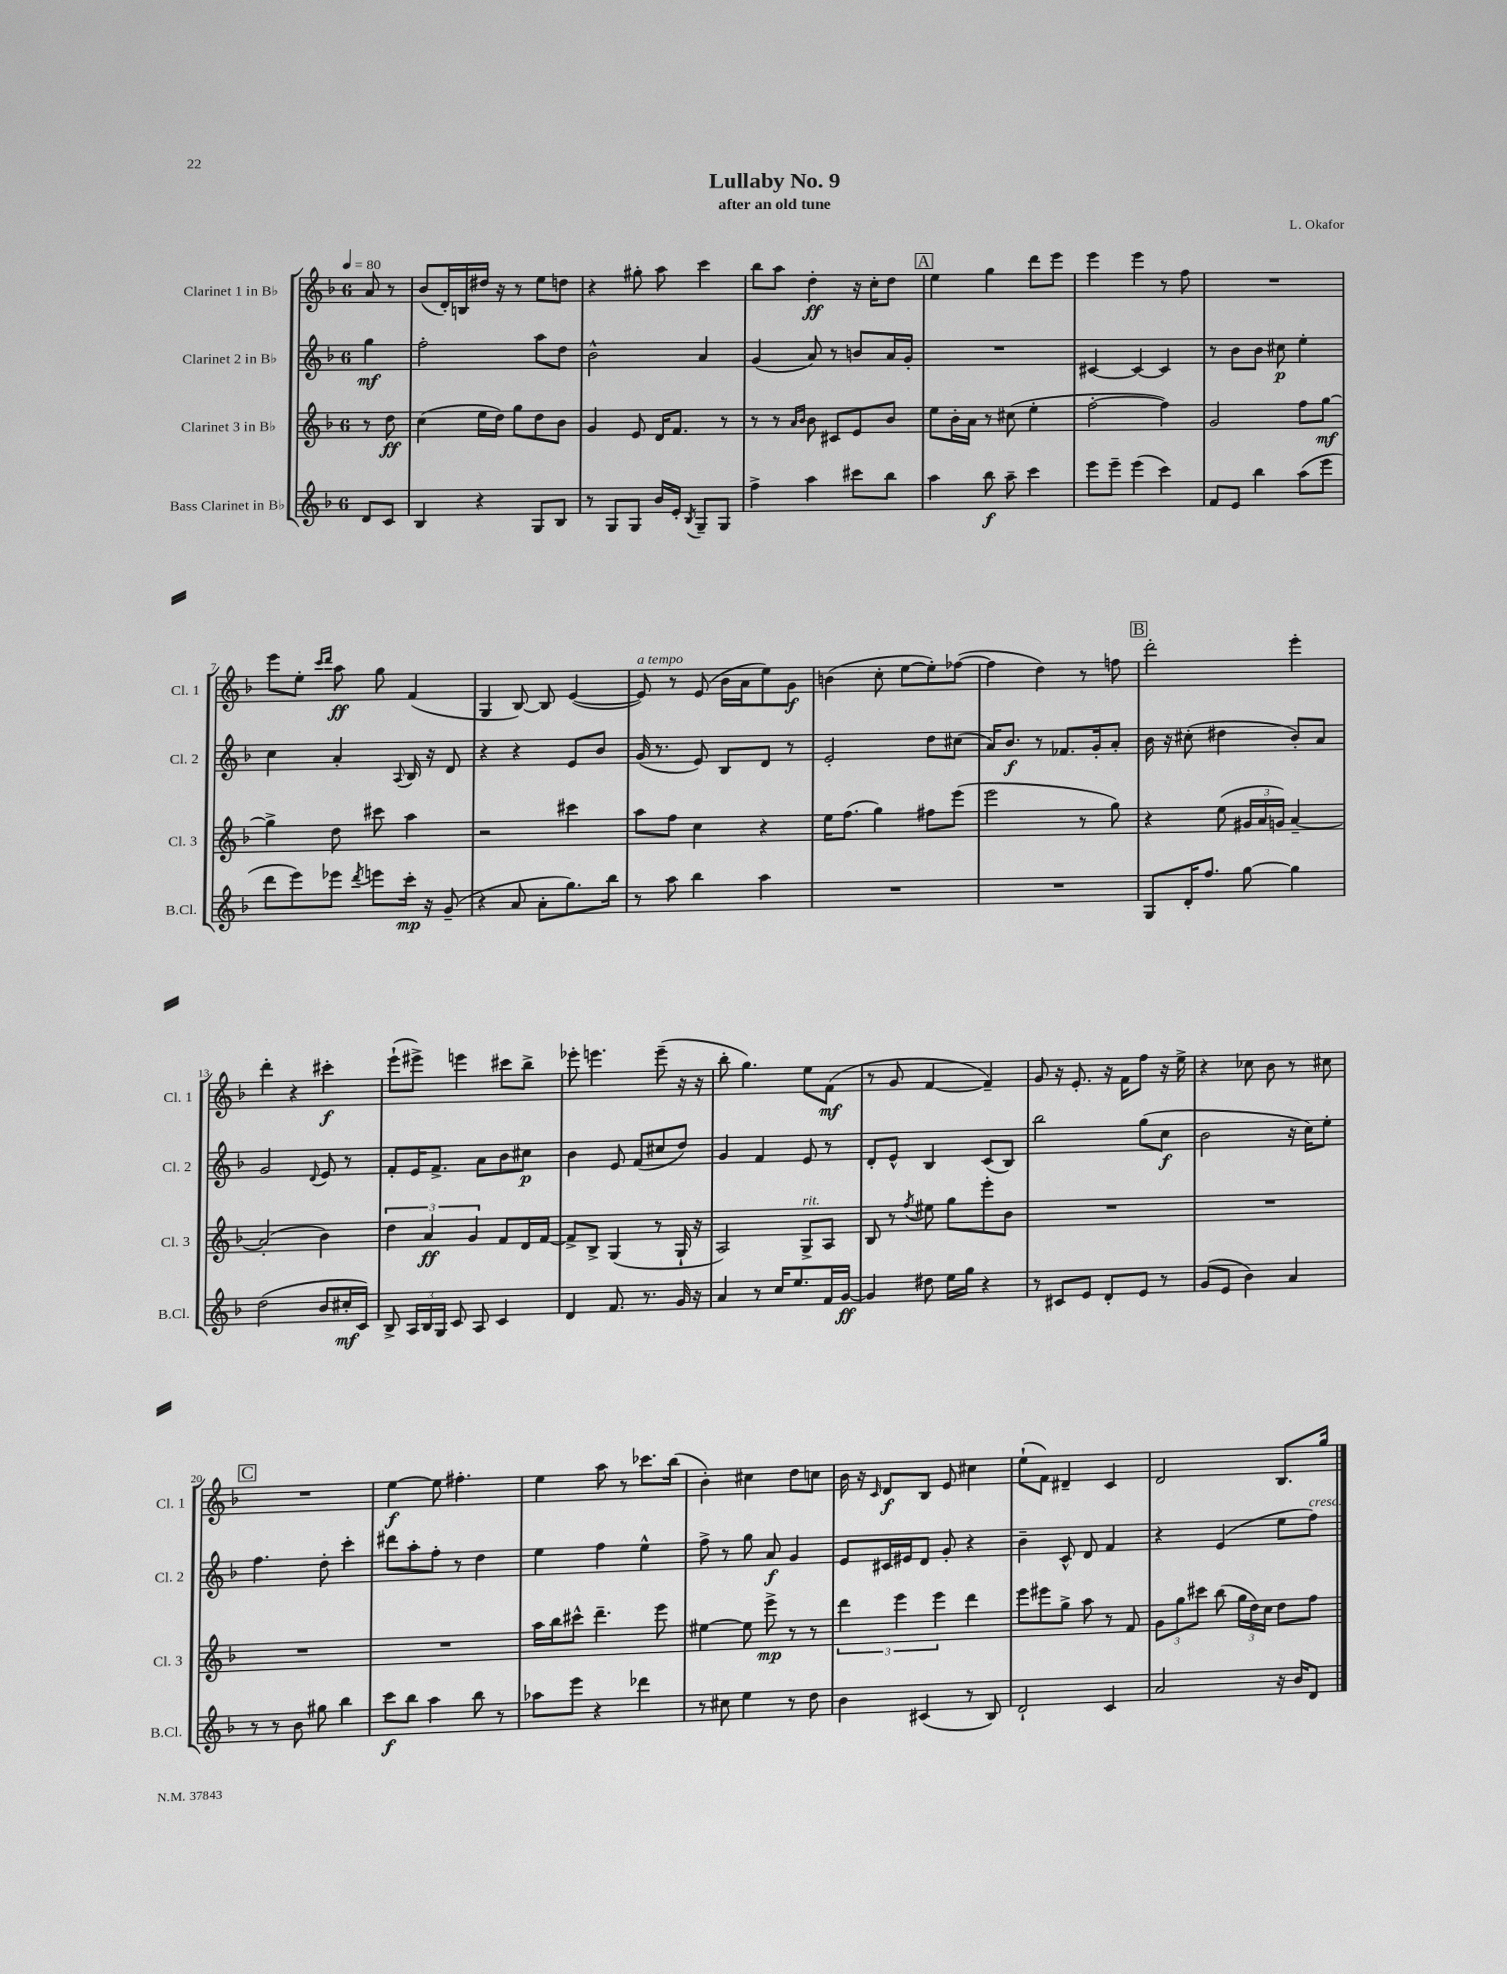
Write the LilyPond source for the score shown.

\header { title = "Lullaby No. 9" composer = "L. Okafor" subtitle = "after an old tune" }
<<
\new StaffGroup <<
\new Staff = "s0" \with { instrumentName = "Clarinet 1 in Bb" shortInstrumentName = "Cl. 1" } {
    \clef treble \key f \major \once \override Staff.TimeSignature.style = #'single-digit \time 6/8 \partial 4 \tempo 4 = 80
    \autoBeamOff a'8 r8 |
    bes'8[( d'16-.) b16 dis''16] r16 r8 e''8[ d''8] |
    r4 gis''8-. a''8 c'''4 |
    bes''8[ a''8] d''4-.\ff r16 c''16[-. d''8] |
    \mark \markup { \box "A" } e''4 g''4 d'''8[ e'''8] |
    e'''4 e'''4 r8 f''8 |
    R2. |
    e'''8[ e''8]-. \grace { c'''16[ d'''16] } a''8\ff g''8 f'4( |
    g4 bes8~) bes8 e'4~( |
    e'8^\markup { \italic "a tempo" }) r8 e'8( bes'16[ a'16 e''8) g'8]\f |
    b'4( c''8-. e''8[~ e''8-.) fes''8]~( |
    fes''4 d''4) r8 f''8 |
    \mark \markup { \box "B" } d'''2-. e'''4-. |
    d'''4-. r4 cis'''4-.\f |
    e'''8[-!( eis'''8]->) e'''4 cis'''8[ bes''8]-> |
    ees'''8-. e'''4. e'''8--( r16 r16 |
    bes''8-. g''4.) e''8[ f'8]\mf( |
    r8 g'8 f'4~ f'4--) |
    g'8 r16 e'8.-. r16 f'16[ f''8] r16 e''16-> |
    r4 ces''8 bes'8 r8 cis''8 |
    \mark \markup { \box "C" } R2. |
    e''4~\f e''8 fis''4.-. |
    e''4 a''8 r8 ces'''8.[ bes''16]( |
    bes'4-.) cis''4 d''8[ c''8] |
    bes'16 r16 \grace { c'16 } d'8[\f bes8] e'8 cis''4 |
    e''8[-!( f'8]) dis'4-- c'4 |
    d'2 bes8.[ g''16] \bar "|." |
}
\new Staff = "s1" \with { instrumentName = "Clarinet 2 in Bb" shortInstrumentName = "Cl. 2" } {
    \clef treble \key f \major \once \override Staff.TimeSignature.style = #'single-digit \time 6/8 \partial 4
    \autoBeamOff g''4\mf |
    f''2-. a''8[ d''8] |
    bes'2-^ a'4 |
    g'4( a'8) r8 b'8[ a'16 g'16]-. |
    \mark \markup { \box "A" } R2. |
    cis'4~ cis'4~ cis'4 |
    r8 bes'8[ bes'8] cis''8\p e''4-. |
    c''4 a'4-. \appoggiatura { a8 } bes16 r16 d'8 |
    r4 r4 e'8[ bes'8] |
    g'16( r8. e'8) bes8[ d'8] r8 |
    e'2-. d''8[ cis''8]( |
    a'16[) bes'8.]\f r8 fes'8.[ g'16-. a'8]-. |
    \mark \markup { \box "B" } bes'16 r16 cis''8-.( dis''4 bes'8[-.) a'8] |
    g'2 \appoggiatura { d'8 } e'8 r8 |
    f'8[-. e'16 f'8.]-> a'8[ bes'8 cis''8]\p |
    bes'4 e'8 f'8[( cis''8 d''8]) |
    g'4 f'4 e'8 r8 |
    d'8[-. e'8]-^ bes4 c'8[( bes8]) |
    bes''2 g''8[( c''8]\f |
    bes'2 r16 c''16[) e''8]-. |
    \mark \markup { \box "C" } f''4. d''8-. c'''4-. |
    dis'''8[ a''8-. f''8]-. r8 d''4 |
    e''4 f''4 e''4-^ |
    f''8-> r8 g''8 a'8\f g'4 |
    e'8[ cis'16 eis'16 d'8] g'8-. r4 |
    bes'4-- c'8-^ d'8 f'4 |
    r4 e'4( e''8[ f''8]^\markup { \italic "cresc." }) \bar "|." |
}
\new Staff = "s2" \with { instrumentName = "Clarinet 3 in Bb" shortInstrumentName = "Cl. 3" } {
    \clef treble \key f \major \once \override Staff.TimeSignature.style = #'single-digit \time 6/8 \partial 4
    \autoBeamOff r8 d''8\ff |
    c''4( e''16[ d''16]) g''8[ d''8 bes'8] |
    g'4 e'8 d'16[ f'8.] r8 |
    r8 r8 \grace { a'16[ bes'16] } bes'8 cis'8[ e'8 bes'8] |
    \mark \markup { \box "A" } e''8[ bes'16-. a'16] r8 cis''8( e''4-. |
    f''2~-. f''4) |
    g'2 f''8[ g''8]~\mf |
    g''4-> d''8 cis'''8 a''4 |
    r2 cis'''4 |
    a''8[ f''8] c''4 r4 |
    e''16[ f''8.]( g''4) fis''8[ e'''8]( |
    e'''2 r8 g''8) |
    \mark \markup { \box "B" } r4 e''8( \tuplet 3/2 { gis'16[ a'16 g'16]) } a'4~-- |
    a'2-.( bes'4) |
    \tuplet 3/2 { d''4 a'4\ff g'4 } f'8[ d'16 f'16]~ |
    f'8[-> bes8]-> g4( r8 g16-! r16 |
    a2) g8[->^\markup { \italic "rit." } a8] |
    bes8 r8 \acciaccatura { f''8 } eis''8 g''8[ e'''8-. bes'8] |
    R2. |
    R2. |
    \mark \markup { \box "C" } R2. |
    R2. |
    a''16[ bes''16 cis'''8]-^ d'''4.-- e'''8 |
    eis''4~ eis''8 e'''8->\mp r8 r8 |
    \tuplet 3/2 { d'''4 e'''4 e'''4 } d'''4 |
    e'''8[ eis'''8 g''8]-> a''8 r8 f'8 |
    \tuplet 3/2 { g'8[ g''8 cis'''8] } bes''8( \tuplet 3/2 { g''16[ d''16) c''16] } d''8[ f''8] \bar "|." |
}
\new Staff = "s3" \with { instrumentName = "Bass Clarinet in Bb" shortInstrumentName = "B.Cl." } {
    \clef treble \key f \major \once \override Staff.TimeSignature.style = #'single-digit \time 6/8 \partial 4
    \autoBeamOff d'8[ c'8] |
    bes4 r4 g8[ bes8] |
    r8 g8[ g8] bes'16[ e'16]-. \acciaccatura { bes8 } g8[-- g8] |
    f''4-> a''4 cis'''8[ bes''8] |
    \mark \markup { \box "A" } a''4 bes''8\f a''8-- c'''4 |
    e'''8[ e'''8]-- e'''4( c'''4) |
    f'8[ e'8] bes''4 a''8[( e'''8] |
    d'''8[ e'''8) ees'''8] \acciaccatura { d'''8 } e'''8[ c'''16]-.\mp r16 g'8--( |
    r4 a'8 a'8[-. g''8.) bes''16] |
    r8 a''8 bes''4 a''4 |
    R2. |
    R2. |
    \mark \markup { \box "B" } g8[ d'16-. f''8.] g''8~ g''4 |
    d''2( bes'8[ cis''16-.\mf c'16]) |
    bes8-> \tuplet 3/2 { a16[ bes16 g16] } c'8 a8 c'4 |
    d'4 f'8. r8. g'16 r16 |
    a'4 r8 c''16[ e''8. f'16 g'16]~\ff |
    g'4 dis''8 e''16[ g''16] r4 |
    r8 cis'8[ e'8] d'8[-. e'8] r8 |
    g'8[( e'8] bes'4) a'4 |
    \mark \markup { \box "C" } r8 r8 bes'8 gis''8 bes''4 |
    c'''8[\f bes''8] a''4 bes''8 r8 |
    aes''8[ e'''8] r4 des'''4 |
    r8 cis''8 e''4 r8 d''8 |
    bes'4 cis'4( r8 bes8) |
    d'2-! c'4 |
    a'2 r16 bes'16[ d'8] \bar "|." |
}
>>
>>
